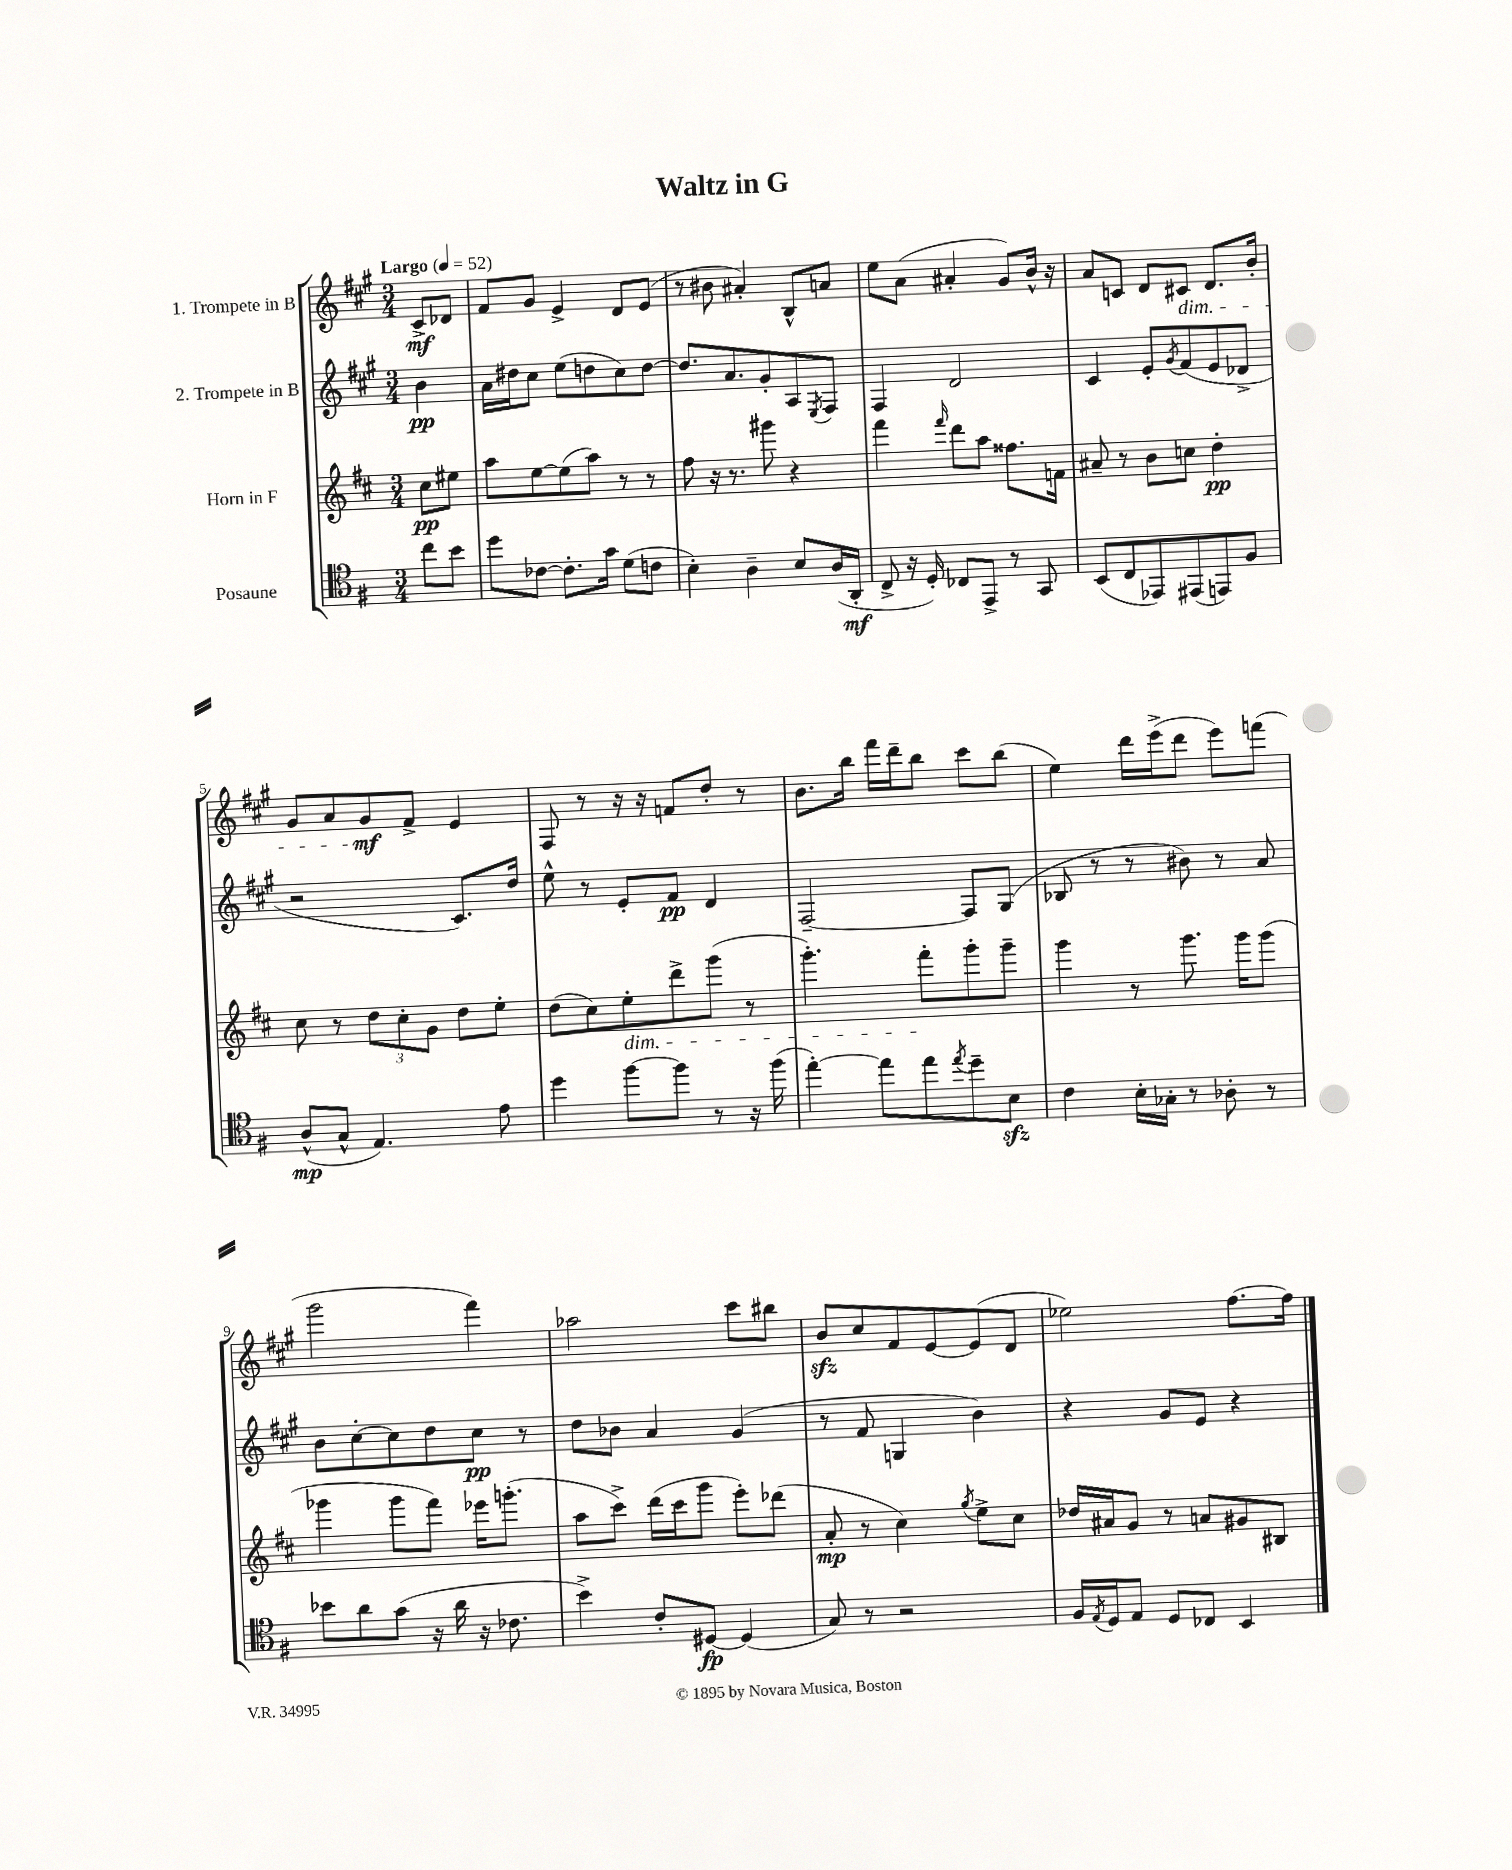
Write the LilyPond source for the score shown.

\header { title = "Waltz in G" }
<<
\new StaffGroup <<
\new Staff = "s0" \with { instrumentName = "1. Trompete in B" } {
    \clef treble \key a \major \numericTimeSignature \time 3/4 \partial 4 \tempo "Largo" 4 = 52
    cis'8->\mf des'8 |
    fis'8 gis'8 e'4-> d'8 e'8( |
    r8 bis'8 ais'4-.) b8-^ a'8 |
    e''8 a'8( ais'4-. gis'8) b'16-^ r16 |
    a'8 c'8 d'8 cis'8\dim d'8. b'16-. |
    gis'8 a'8 gis'8\mf\! fis'8-> e'4 |
    fis8 r8 r16 r16 f'8 d''8-. r8 |
    b'8. b''16 fis'''16 d'''16-- b''8 cis'''8 b''8( |
    e''4) d'''16 e'''16->( d'''8 e'''8) f'''8( |
    gis'''2 fis'''4) |
    aes''2 cis'''8 bis''8 |
    b'8\sfz cis''8 fis'8 e'8~ e'8( d'8 |
    ees''2) fis''8.~ fis''16 \bar "|." |
}
\new Staff = "s1" \with { instrumentName = "2. Trompete in B" } {
    \clef treble \key a \major \numericTimeSignature \time 3/4 \partial 4
    b'4\pp |
    a'16 dis''16 cis''8 e''8( d''8 cis''8) d''8~ |
    d''8. a'8. gis'8-. a8 \acciaccatura { e8 } fis8 |
    fis4 d'2 |
    cis'4 e'8-. \acciaccatura { gis'8 } fis'8( e'8 des'8-> |
    r2 cis'8.) d''16 |
    e''8-^ r8 e'8-. fis'8\pp d'4 |
    fis2~-- fis8 gis8( |
    bes8 r8 r8 bis'8) r8 a'8 |
    b'8 cis''8~-. cis''8 d''8 cis''8\pp r8 |
    d''8 bes'8 a'4 gis'4( |
    r8 fis'8 g4 b'4) |
    r4 gis'8 e'8 r4 \bar "|." |
}
\new Staff = "s2" \with { instrumentName = "Horn in F" } {
    \clef treble \key d \major \numericTimeSignature \time 3/4 \partial 4
    cis''8\pp eis''8 |
    a''8 e''8~ e''8( a''8) r8 r8 |
    fis''8 r16 r8. gis'''8 r4 |
    fis'''4 \grace { fis'''16 } d'''8 a''8 fisis''8. f'16 |
    ais'8-- r8 b'8 c''8 d''4-.\pp |
    cis''8 r8 \tuplet 3/2 { d''8 cis''8-. g'8 } d''8 e''8-. |
    d''8( cis''8) e''8-.\dim d'''8-> g'''8( r8 |
    g'''4.-.) fis'''8-.\! g'''8-. g'''8-- |
    g'''4 r8 g'''8. g'''16 g'''8( |
    ges'''4 ges'''8 fis'''8) ees'''16 g'''8.-.( |
    a''8 cis'''8->) d'''16( cis'''16 g'''8 e'''8-.) des'''8( |
    a'8-.\mp r8 cis''4) \acciaccatura { g''8 } e''8-> cis''8 |
    des''16 ais'16 g'8 r8 a'8 gis'8 bis8 \bar "|." |
}
\new Staff = "s3" \with { instrumentName = "Posaune" } {
    \clef tenor \key g \major \numericTimeSignature \time 3/4 \partial 4
    c''8 b'8 |
    d''8 ces'8~ ces'8.-. g'16 d'8( c'8 |
    b4-.) a4-- b8 a16( a,16-.\mf |
    c8-> r16 d16-.) ces8 e,8-> r8 g,8 |
    b,8( c8 ees,8) eis,8( e,8) fis8 |
    a8-^\mp( g8-^ e4.) e'8 |
    d''4 fis''8~ fis''8 r8 r16 fis''16( |
    e''4~-.) e''8 e''8 \acciaccatura { e''8 } d''8-- b8\sfz |
    c'4 b16-. ges16-. r8 aes8-. r8 |
    bes'8 a'8 g'8( r16 a'16 r16 ces'8. |
    b'4->) c'8-. dis8~\fp dis4( |
    g8) r8 r2 |
    fis16 \acciaccatura { e8 } d16 e8 d8 ces8 b,4 \bar "|." |
}
>>
>>
